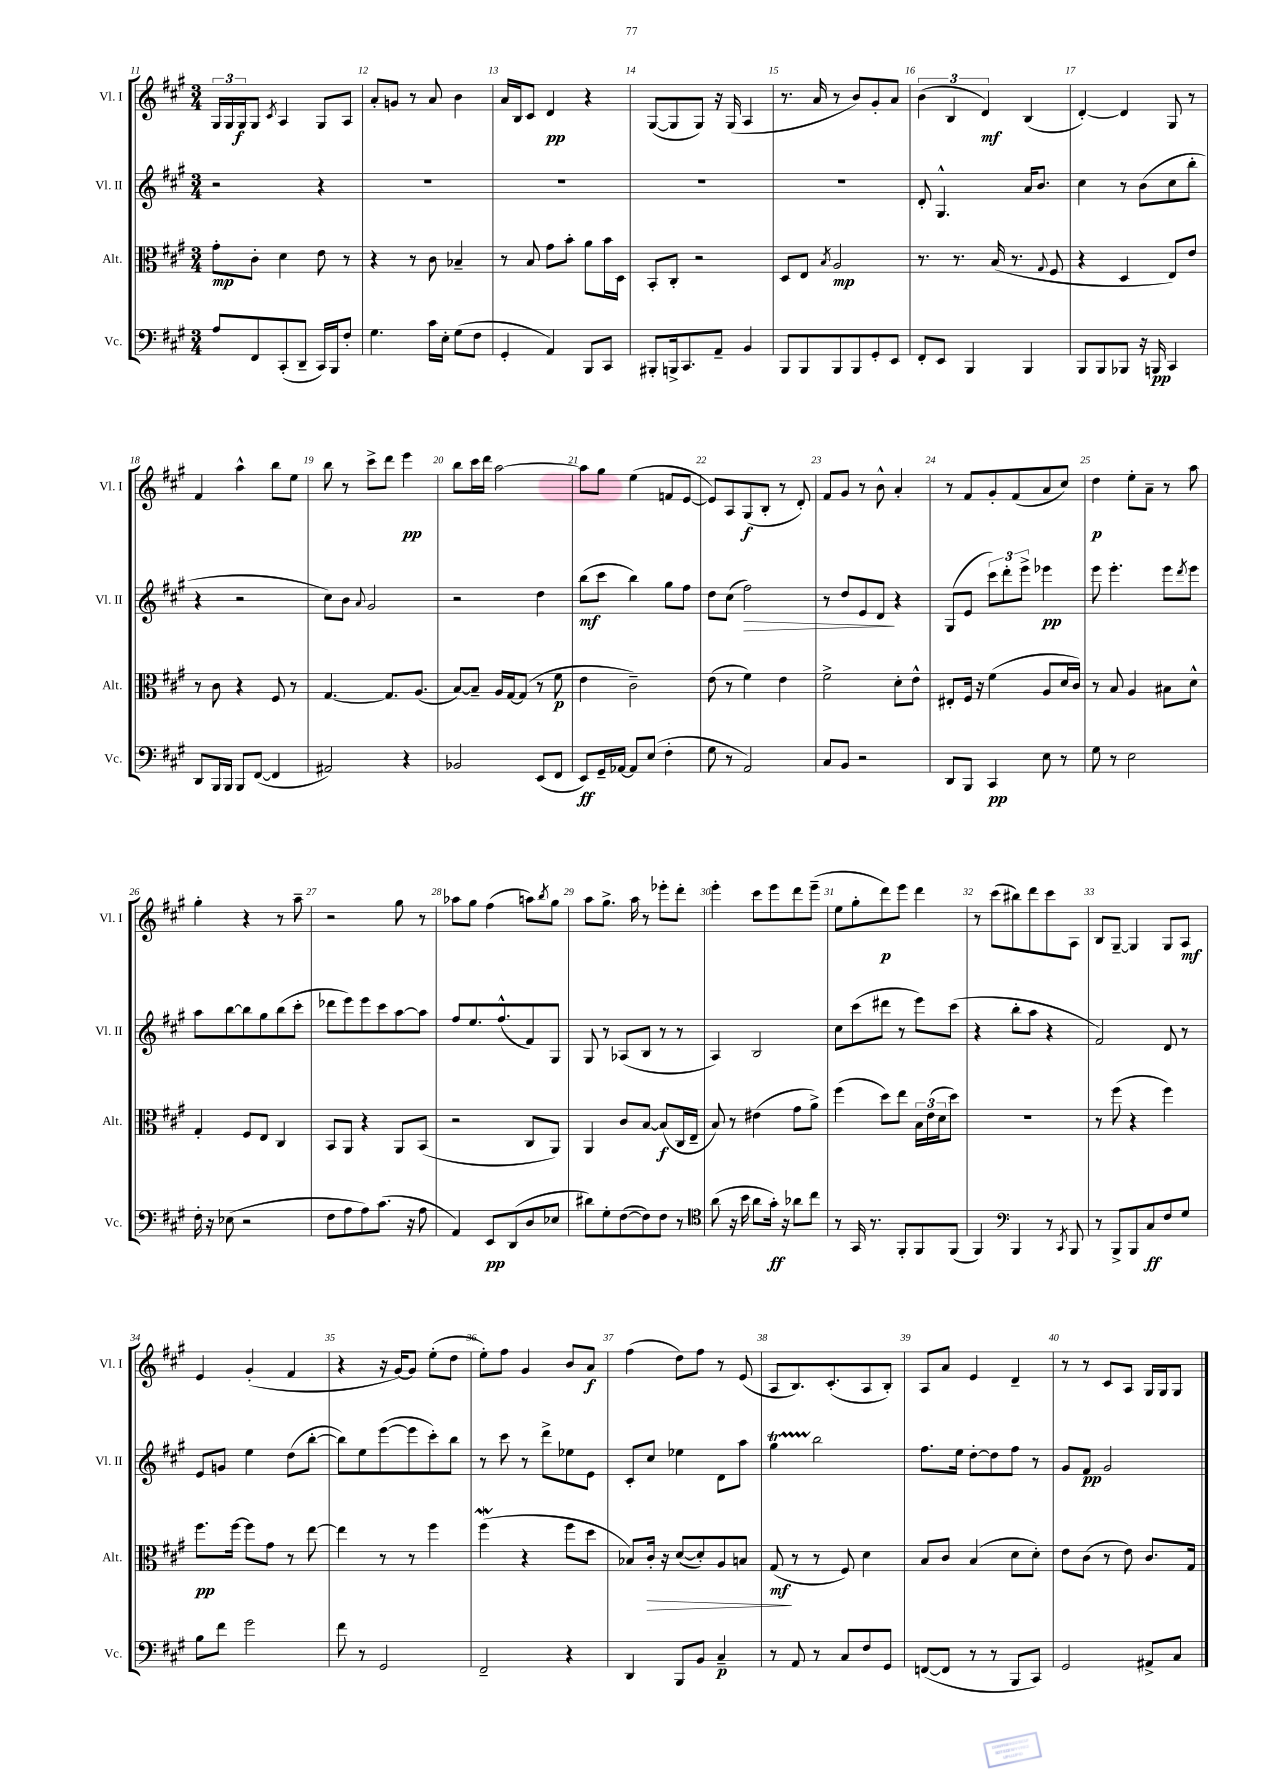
<<
\new StaffGroup <<
\new Staff = "s0" \with { instrumentName = "Vl. I" shortInstrumentName = "Vl. I" } {
    \clef treble \key a \major \numericTimeSignature \time 3/4
    \tuplet 3/2 { gis16 gis16 gis16\f } gis8 \acciaccatura { cis'8 } a4 gis8 a8 |
    a'8-. g'8 r8 a'8 b'4 |
    a'16 b16 cis'8 d'4\pp r4 |
    gis8~( gis8 gis8) r16 gis16( a4 |
    r8. a'16 r8 b'8) gis'8-. a'8 |
    \tuplet 3/2 { b'4( b4 d'4\mf) } b4( |
    d'4~-.) d'4 gis8 r8 |
    fis'4 a''4-^ b''8 e''8 |
    b''8 r8 cis'''8-> d'''8 e'''4\pp |
    b''8 cis'''16 d'''16 a''2~ |
    a''8 gis''8 e''4( f'8 e'8~ |
    e'8) a8 gis8\f( b8-. r8 d'8-.) |
    fis'8 gis'8 r8 b'8-^ a'4-. |
    r8 fis'8 gis'8-. fis'8( a'8 cis''8) |
    d''4\p e''8-. a'8-- r8 a''8 |
    gis''4-. r4 r8 a''8-- |
    r2 gis''8 r8 |
    aes''8 gis''8 fis''4( a''8) \acciaccatura { b''8 } gis''8 |
    a''8 gis''8.-> a''16 r8 ees'''8-. d'''8-. |
    e'''4-. cis'''8 e'''8 d'''8 e'''8--( |
    e''8 gis''8-. d'''8\p) e'''8 d'''4 |
    r8 cis'''8( bis''8) d'''8 cis'''8 a8 |
    b8 gis8~-- gis4 gis8 a8\mf |
    e'4 gis'4-.( fis'4 |
    r4 r16 gis'16~) gis'8 e''8-.( d''8 |
    e''8-.) fis''8 gis'4 b'8 a'8\f |
    fis''4( d''8) fis''8 r8 e'8( |
    a8 b8.) cis'8.-.( a8 b8-.) |
    a8 a'8 e'4 d'4-- |
    r8 r8 cis'8 a8 gis16 gis16 gis8 \bar "|." |
}
\new Staff = "s1" \with { instrumentName = "Vl. II" shortInstrumentName = "Vl. II" } {
    \clef treble \key a \major \numericTimeSignature \time 3/4
    r2 r4 |
    R2. |
    R2. |
    R2. |
    R2. |
    d'8-. gis4.-^ a'16 b'8. |
    cis''4 r8 b'8( cis''8 b''8-. |
    r4 r2 |
    cis''8) b'8 \appoggiatura { a'8 } gis'2 |
    r2 d''4 |
    b''8\mf( cis'''8 b''4) gis''8 fis''8 |
    d''8 cis''8( fis''2\>) |
    r8 d''8 e'8 d'8\! r4 |
    gis8( e'8 \tuplet 3/2 { cis'''8) d'''8-. e'''8-> } ees'''4\pp |
    e'''8 e'''4.-. e'''8 \acciaccatura { d'''8 } e'''8 |
    a''8 b''8~ b''8 gis''8 b''8( cis'''8-. |
    des'''8 e'''8) e'''8 cis'''8 a''8~ a''8 |
    fis''8 e''8. fis''8.-^( fis'8) gis8 |
    gis8 r8 aes8( b8 r8 r8 |
    a4) b2 |
    cis''8 cis'''8( dis'''8 r8 e'''8) cis'''8( |
    r4 b''8-. a''8 r4 |
    fis'2) d'8 r8 |
    e'8 g'8 e''4 d''8( b''8~-. |
    b''8) e''8 e'''8~( e'''8 cis'''8-.) b''8 |
    r8 cis'''8 r8 d'''8-> ees''8 e'8 |
    cis'8-. cis''8 ees''4 d'8 a''8 |
    gis''4\startTrillSpan b''2\stopTrillSpan |
    fis''8. e''16 d''8~-. d''8 fis''8 r8 |
    gis'8 fis'8\pp gis'2 \bar "|." |
}
\new Staff = "s2" \with { instrumentName = "Alt." shortInstrumentName = "Alt." } {
    \clef alto \key a \major \numericTimeSignature \time 3/4
    gis'8-.\mp cis'8-. d'4 e'8 r8 |
    r4 r8 cis'8 bes4-- |
    r8 b8 gis'8 b'8-. a'8 b'16 d16 |
    b,8-. cis8-. r2 |
    d8 e8 \acciaccatura { b8 } a2\mp |
    r8. r8. b16( r8. \appoggiatura { gis8 } fis8 |
    r4 d4 e8) e'8 |
    r8 cis'8 r4 fis8 r8 |
    gis4.~ gis8. a8.( |
    b8~) b8-- a16 gis16~ gis8( r8 fis'8\p |
    e'4 cis'2--) |
    e'8( r8 fis'4) e'4 |
    fis'2-> d'8-. e'8-^ |
    eis8-. fis16 r16 fis'4( a8 d'16 cis'16) |
    r8 b8 a4 bis8 d'8-^ |
    gis4-. fis8 e8 cis4 |
    b,8 a,8 r4 a,8 b,8( |
    r2 cis8 a,8) |
    a,4 cis'8 b8~ b8\f( cis16 e16-- |
    b8) r8 eis'4( gis'8 a'8->) |
    fis''4( d''8) e''8 \tuplet 3/2 { b16 e'16( d'16 } d''8) |
    R2. |
    r8 fis''8( r4 fis''4) |
    fis''8.\pp fis''16~ fis''8 gis'8 r8 e''8~ |
    e''4 r8 r8 fis''4 |
    fis''4\mordent( r4 fis''8 d''8 |
    bes8) cis'16-.\> r16 d'8~( d'8-.) a8 b8 |
    gis8\mf\!( r8 r8 fis8) d'4 |
    b8 cis'8 b4( d'8 d'8-.) |
    e'8 cis'8( r8 e'8) cis'8. gis16 \bar "|." |
}
\new Staff = "s3" \with { instrumentName = "Vc." shortInstrumentName = "Vc." } {
    \clef bass \key a \major \numericTimeSignature \time 3/4
    a8 fis,8 cis,8-.( d,8-- cis,16) b,,16 fis8-. |
    gis4. cis'16 e16-. gis8( fis8 |
    gis,4-. a,4) b,,8 cis,8 |
    bis,,8-. b,,16-> cis,8. a,8-- b,4 |
    b,,8 b,,8 b,,8 b,,8 gis,8-. e,8 |
    fis,8-. e,8 b,,4 b,,4 |
    b,,8 b,,8 bes,,8 r16 b,,16\pp cis,4 |
    d,8 b,,16 b,,16 b,,8 fis,8~( fis,4 |
    ais,2) r4 |
    bes,2 e,8( fis,8 |
    e,8\ff) gis,16-- aes,16~ aes,8 e8( fis4-. |
    gis8 r8 a,2) |
    cis8 b,8 r2 |
    d,8 b,,8 cis,4\pp e8 r8 |
    gis8 r8 e2 |
    fis16-. r16 ees8( r2 |
    fis8 a8 a8) cis'8.( r16 a8 |
    a,4) e,8\pp d,8( d8 ees8 |
    dis'8) gis8-. fis8~( fis8) fis8 r8 |
    \clef tenor a'8( r16 b'16 a'8 gis'16-.\ff) r16 aes'8 cis''8 |
    r8 gis,16 r8. fis,8-. fis,8 fis,8( |
    fis,4) \clef bass b,,4 r8 \acciaccatura { cis,8 } b,,8 |
    r8 b,,8-> b,,8 cis8\ff fis8 gis8 |
    b8 fis'8 gis'2 |
    fis'8 r8 gis,2 |
    fis,2-- r4 |
    d,4 b,,8 b,8 cis4--\p |
    r8 a,8 r8 cis8 fis8 gis,8 |
    f,8~( f,8 r8 r8 b,,8 cis,8) |
    gis,2 ais,8-> cis8 \bar "|." |
}
>>
>>
\layout { \context { \Score currentBarNumber = #11 \override BarNumber.break-visibility = ##(#f #t #t) barNumberVisibility = #all-bar-numbers-visible } }
